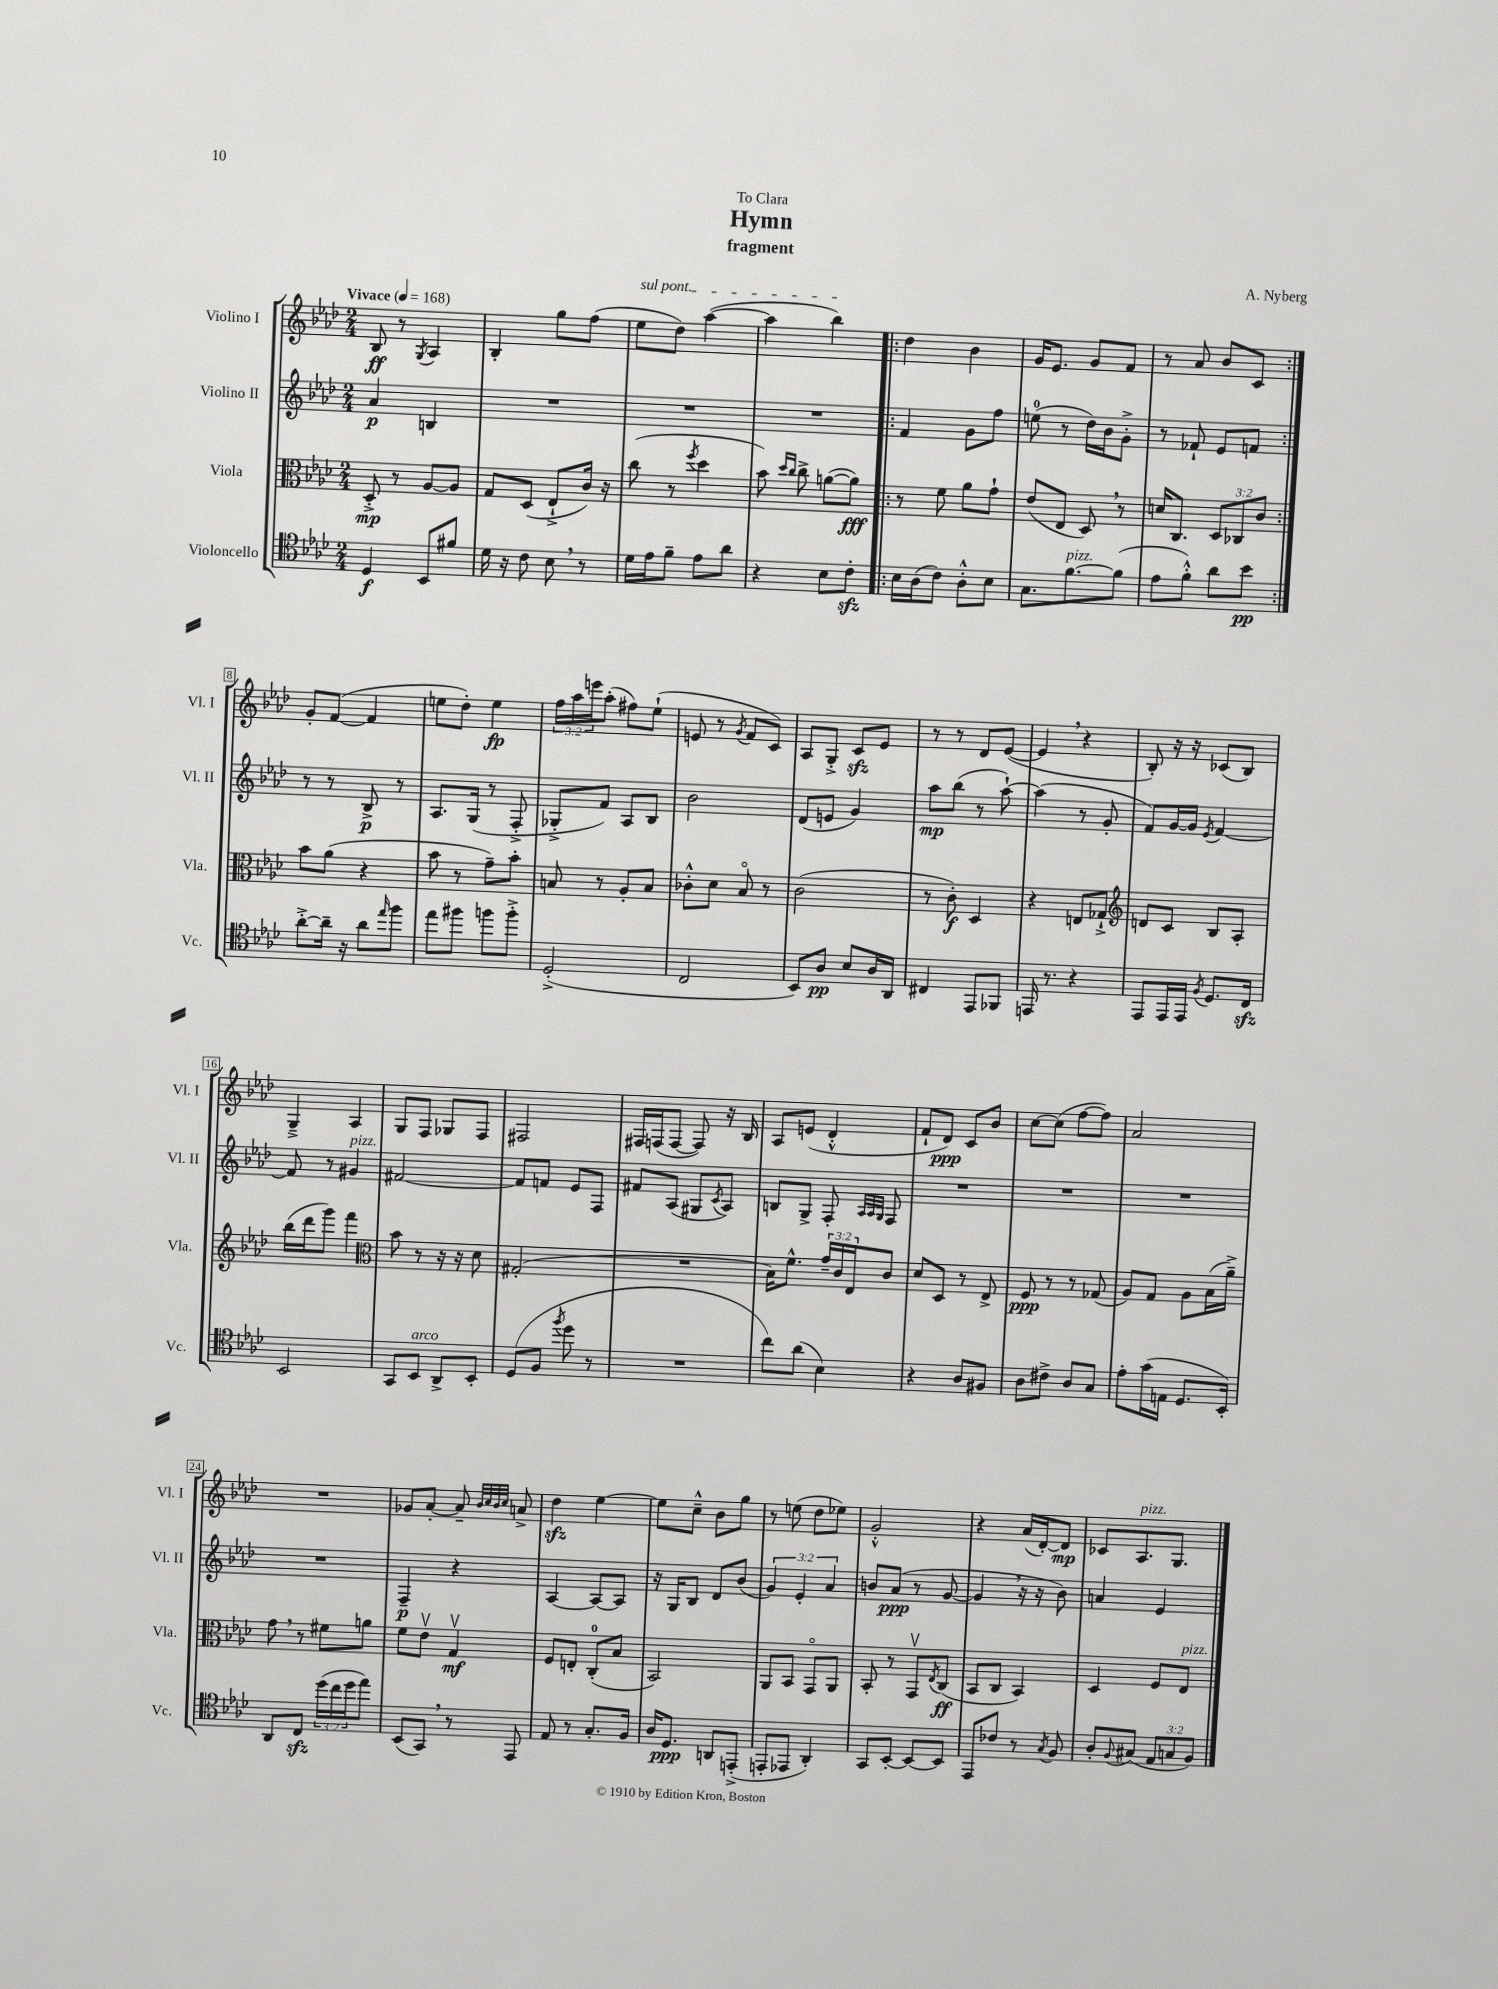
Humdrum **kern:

**kern	**dynam	**kern	**dynam	**kern	**dynam	**kern	**dynam
*part4	*part4	*part3	*part3	*part2	*part2	*part1	*part1
*staff4	*staff4	*staff3	*staff3	*staff2	*staff2	*staff1	*staff1
*I"Violoncello	*	*I"Viola	*	*I"Violino II	*	*I"Violino I	*
*I'Vc.	*	*I'Vla.	*	*I'Vl. II	*	*I'Vl. I	*
*clefC4	*	*clefC3	*	*clefG2	*	*clefG2	*
*k[b-e-a-d-]	*	*k[b-e-a-d-]	*	*k[b-e-a-d-]	*	*k[b-e-a-d-]	*
*M2/4	*	*M2/4	*	*M2/4	*	*M2/4	*
*MM168	*	*MM168	*	*MM168	*	*MM168	*
=1	=1	=1	=1	=1	=1	=1	=1
!	!	!	!	!	!	!LO:TX:a:B:t=Vivace	!
4D-/	f	8D-'^/	mp	4a-/	p	8B-/	ff
.	.	8r	.	.	.	8r	.
.	.	.	.	.	.	8qG/	.
8BB-/L	.	[8A-/L	.	4Bn/	.	4A-/	.
8f#X/J	.	8A-/J]	.	.	.	.	.
=2	=2	=2	=2	=2	=2	=2	=2
16d-\	.	8G/L	.	2r	.	4B-'/	.
16r	.	.	.	.	.	.	.
8c\	.	(8D-/J	.	.	.	.	.
8B-,\	.	8E-`^/L	.	.	.	8gg\L	.
8r	.	16c/Jk)	.	.	.	(8ff\J	.
.	.	16r	.	.	.	.	.
=3	=3	=3	=3	=3	=3	=3	=3
!	!	!	!	!	!	!LO:TX:a:i:t=sul pont.	!
16d-\LL	.	(8cc\	.	2r	.	8ee-\L	.
16e-\J	.	.	.	.	.	.	.
8f~\J	.	8r	.	.	.	8dd-\J)	.
.	.	8qff/	.	.	.	.	.
8e-\L	.	4dd-\	.	.	.	([4aa-\	.
8a-\J	.	.	.	.	.	.	.
=4	=4	=4	=4	=4	=4	=4	=4
4r	.	8b-\)	.	2r	.	4aa-\]	.
.	.	16qqdd-/LL	.	.	.	.	.
.	.	16qqcc/JJ	.	.	.	.	.
.	.	8cc^\	.	.	.	.	.
8B-\L	.	([8an\L	.	.	.	4bb-\)	.
8czz'\J	.	8a\J])	fff	.	.	.	.
=5!|:	=5!|:	=5!|:	=5!|:	=5!|:	=5!|:	=5!|:	=5!|:
16B-\LL	.	8r	.	4f/	.	4dd-\	.
(16A-\J	.	.	.	.	.	.	.
8c\J)	.	8f\	.	.	.	.	.
8A-'^^\L	.	8a-\L	.	8g\L	.	4b-\	.
8B-\J	.	8g`\J	.	8ff\J	.	.	.
=6	=6	=6	=6	=6	=6	=6	=6
8.G\L	.	(8e-/L	.	(8een\	.	16g/KL	.
.	.	.	.	.	.	8.e-/J	.
.	.	8E-/J	.	8r	.	.	.
!LO:TX:a:i:t=pizz.	!	!	!	!	!	!	!
[8.f\	.	.	.	.	.	.	.
.	.	8D-,/)	.	16dd-\LL)	.	8g/L	.
.	.	.	.	16b-\J	.	.	.
(8f\J]	.	8r	.	8g'^\J	.	8f/J	.
=7	=7	=7	=7	=7	=7	=7	=7
8e-\L	.	16dn/KL	.	8r	.	8r	.
.	.	8.C/J	.	.	.	.	.
8f'^^\J)	.	.	.	8f-X`/	.	8a-/	.
8a-\L	.	12D-/L	.	8e-/L	.	8b-/L	.
.	.	12C-X/	.	.	.	.	.
8b-\J	pp	.	.	8fn/J	.	8c/J	.
.	.	12c/J	.	.	.	.	.
!!LO:LB:g=z
=8:|!	=8:|!	=8:|!	=8:|!	=8:|!	=8:|!	=8:|!	=8:|!
[8a-'^\L	.	8b-\L	.	8r	.	8g'/L	.
16a-~\Jk]	.	(8a-\J	.	8r	.	([8f/J	.
16r	.	.	.	.	.	.	.
8a-\L	.	4r	.	8B-^/	p	4f/]	.
16qqee-/	.	.	.	.	.	.	.
8ff\J	.	.	.	8r	.	.	.
=9	=9	=9	=9	=9	=9	=9	=9
8ee-\L	.	8b-\	.	8.A-/L	.	8een\L	.
8ff#X\J	.	8r	.	.	.	8dd-'\J)	.
.	.	.	.	(16G/Jk	.	.	.
8ffn\L	.	8g~\L)	.	8r	.	4ee\	fp
8ff'^\J	.	8b-'\J	.	8F'^/	.	.	.
=10	=10	=10	=10	=10	=10	=10	=10
(2D-'^/	.	8Bn/	.	8G-X'^/L	.	24ff\LL	.
.	.	.	.	.	.	24aa-\	.
.	.	.	.	.	.	24eeen\J	.
.	.	8r	.	8f/J)	.	(8aa-'\J	.
.	.	8A-'/L	.	8A-/L	.	8ff#X\L)	.
.	.	8B/J	.	8B-/J	.	(8ee-`\J	.
=11	=11	=11	=11	=11	=11	=11	=11
2C/	.	8c-X'^^\L	.	2b-\	.	8en/	.
.	.	8d-\J	.	.	.	8r	.
.	.	.	.	.	.	8qg/	.
.	.	8B-/	.	.	.	8f/L	.
.	.	8r	.	.	.	8c/J)	.
=12	=12	=12	=12	=12	=12	=12	=12
8BB-/L)	.	(2c\	.	(8d-/L	.	8A-/L	.
8A-/J	pp	.	.	8en/J	.	8G'^/J	.
8B-/L	.	.	.	4g/)	.	8czz/L	.
16A-/L	.	.	.	.	.	8e-/J	.
16AA-/JJ	.	.	.	.	.	.	.
=13	=13	=13	=13	=13	=13	=13	=13
4C#X/	.	8r	.	8aa-\L	mp	8r	.
.	.	8c'\)	f	(8bb-\J	.	8r	.
8EE-/L	.	4D-/	.	8r	.	8d-/L	.
8FF-X/J	.	.	.	[8aa-`\)	.	([8e-/J	.
=14	=14	=14	=14	=14	=14	=14	=14
16EEn/	.	4r	.	(4aa-\]	.	4e-,/]	.
8.r	.	.	.	.	.	.	.
4r	.	8En/L	.	8r	.	4r	.
.	.	8G-X`^/J	.	8g'/	.	.	.
=15	=15	=15	=15	=15	=15	=15	=15
*	*	*clefG2	*	*	*	*	*
8EE-/L	.	8dn/L	.	8f/L)	.	8B-'/)	.
16EE-/L	.	8c/J	.	[16g/L	.	16r	.
16EE-/JJ	.	.	.	16g/JJ]	.	16r	.
8qF/	.	.	.	8qe-/	.	.	.
8.D-/L	.	8B-/L	.	[4f/	.	(8c-X/L	.
.	.	8A-'/J	.	.	.	8B-/J)	.
16Czz/Jk	.	.	.	.	.	.	.
!!LO:LB:g=z
=16	=16	=16	=16	=16	=16	=16	=16
2BB-/	.	(16bb-\LL	.	8f/]	.	4G~^/	.
.	.	16ddd-\J	.	.	.	.	.
.	.	8ggg\J)	.	8r	.	.	.
!	!	!	!	!LO:TX:a:i:t=pizz.	!	!	!
.	.	4fff\	.	4g#X/	.	4A-/	.
=17	=17	=17	=17	=17	=17	=17	=17
*	*	*clefC3	*	*	*	*	*
8GG/L	.	8b-\	.	[2f#X/	.	8G/L	.
!LO:TX:a:i:t=arco	!	!	!	!	!	!	!
8BB-/J	.	8r	.	.	.	8F/J	.
8AA-^/L	.	16r	.	.	.	8G-X/L	.
.	.	16r	.	.	.	.	.
8BB-'/J	.	8d-\	.	.	.	8F/J	.
=18	=18	=18	=18	=18	=18	=18	=18
(8D-/L	.	(2G#X'/	.	8f#/L]	.	2F#X/	.
8F/J	.	.	.	8fn/J	.	.	.
8qff/	.	.	.	.	.	.	.
8dd-\	.	.	.	8e-/L	.	.	.
8r	.	.	.	8F/J	.	.	.
=19	=19	=19	=19	=19	=19	=19	=19
2r	.	2r	.	8f#X/L	.	16F#X/LL	.
.	.	.	.	.	.	(16Fn/J	.
.	.	.	.	(8A-/J	.	[8F/J	.
.	.	.	.	8G#X/L	.	8F/])	.
.	.	.	.	8qc/	.	.	.
.	.	.	.	8A-/J)	.	16r	.
.	.	.	.	.	.	16B-/	.
=20	=20	=20	=20	=20	=20	=20	=20
8cc\L)	.	16B-\KL)	.	8Bn/L	.	8A-/L	.
.	.	8.f^^\J	.	.	.	.	.
(8a-\J	.	.	.	8G^/J	.	(8en/J	.
4B-\)	.	24g~/LL	.	8F'/	.	4d-'^^/	.
.	.	24c/	.	.	.	.	.
.	.	24E-/J	.	.	.	.	.
.	.	.	.	32qqA-/LLL	.	.	.
.	.	.	.	32qqA-/	.	.	.
.	.	.	.	32qqG/JJJ	.	.	.
.	.	8c/J	.	8F/	.	.	.
=21	=21	=21	=21	=21	=21	=21	=21
4r	.	8d-/L	.	2r	.	8f`/L	.
.	.	8D-/J	.	.	.	8d-/J)	ppp
8A-/L	.	8r	.	.	.	8c/L	.
8F#X/J	.	8E-^/	.	.	.	8b-/J	.
=22	=22	=22	=22	=22	=22	=22	=22
8A-\L	.	8F/	ppp	2r	.	[8cc\L	.
8c#X^\J	.	8r	.	.	.	(8cc\J]	.
8A-/L	.	8r	.	.	.	[8ff\L	.
8G/J	.	(8G-X/	.	.	.	8ff\J])	.
=23	=23	=23	=23	=23	=23	=23	=23
8e-'\L	.	8A-/L)	.	2r	.	2a-/	.
(16g\L	.	8G/J	.	.	.	.	.
16En\JJ	.	.	.	.	.	.	.
8.D-/L	.	8A-\L	.	.	.	.	.
.	.	(16B-\L	.	.	.	.	.
16BB-'/Jk)	.	16a-~^\JJ)	.	.	.	.	.
!!LO:LB:g=z
=24	=24	=24	=24	=24	=24	=24	=24
8AA-/L	.	8g,\	.	2r	.	2r	.
8Czz/J	.	8r	.	.	.	.	.
(24dd-\LL	.	8f#X\L	.	.	.	.	.
24cc\	.	.	.	.	.	.	.
24dd-\J	.	.	.	.	.	.	.
8ee-\J)	.	8an\J	.	.	.	.	.
=25	=25	=25	=25	=25	=25	=25	=25
(8BB-/L	.	8f\L	.	4F~/	p	8g-X/L	.
8GG,/J)	.	8e-v\J	.	.	.	[8a-'/J	.
8r	.	4Gv/	mf	4r	.	8a-~/]	.
.	.	.	.	.	.	32qqb-/LLL	.
.	.	.	.	.	.	32qqcc/	.
.	.	.	.	.	.	32qqb-/	.
.	.	.	.	.	.	32qqcc/JJJ	.
8EE-/	.	.	.	.	.	8an^/	.
=26	=26	=26	=26	=26	=26	=26	=26
8E-/	.	8F/L	.	[4A-/	.	4dd-zz\	.
8r	.	8En'/J	.	.	.	.	.
8.G'/L	.	(8C'/L	.	8A-/L_	.	[4ee-\	.
.	.	8B-/J	.	8A-/J]	.	.	.
16F/Jk	.	.	.	.	.	.	.
=27	=27	=27	=27	=27	=27	=27	=27
16A-/KL	.	2BB-/)	.	16r	.	8ee-\L]	.
8.D-/J	ppp	.	.	16G/KL	.	.	.
.	.	.	.	8B-/J	.	8cc~^^\J	.
8AAn/L	.	.	.	8d-/L	.	8b-\L	.
(8EEn'^/J	.	.	.	(8b-/J	.	8gg\J	.
=28	=28	=28	=28	=28	=28	=28	=28
8EEn'/L	.	8AA-/L	.	6g/)	.	8r	.
8EE-X/J	.	8BB-/J	.	.	.	(8een\	.
.	.	.	.	6e-'/	.	.	.
4AA-'/)	.	8GG/L	.	.	.	8dd-\L	.
.	.	.	.	6a-/	.	.	.
.	.	8AA-/J	.	.	.	8ee-X\J)	.
=29	=29	=29	=29	=29	=29	=29	=29
8GG/L	.	8BB-'/	.	8bn/L	.	2g'^^/	.
[8BB-'/J	.	8r	.	(8a-/J	ppp	.	.
8BB-/L_	.	8GGv/L	.	8r	.	.	.
.	.	8qE-/	.	.	.	.	.
8BB-/J]	.	(8C/J	ff	[8g/	.	.	.
=30	=30	=30	=30	=30	=30	=30	=30
8EE-/L	.	8BB-/L	.	4g,/]	.	4r	.
8c-X/J	.	8C/J	.	.	.	.	.
8r	.	4BB-/)	.	16r	.	(16a-/LL	.
.	.	.	.	16r	.	[16d-'/J)	.
8qG/	.	.	.	.	.	.	.
8F/	.	.	.	8b-\)	.	8d-/J]	mp
=31	=31	=31	=31	=31	=31	=31	=31
8A-'/L	.	4D-/	.	4an/	.	8c-X/L	.
8qqF/	.	.	.	.	.	.	.
!	!	!	!	!	!	!LO:TX:a:i:t=pizz.	!
(8G#X/J	.	.	.	.	.	8.A-/	.
12E-/L	.	8F/L	.	4e-/	.	.	.
.	.	.	.	.	.	8.G/J	.
12Gn/	.	.	.	.	.	.	.
!	!	!LO:TX:a:i:t=pizz.	!	!	!	!	!
.	.	8E-/J	.	.	.	.	.
12F/J)	.	.	.	.	.	.	.
==	==	==	==	==	==	==	==
*-	*-	*-	*-	*-	*-	*-	*-
